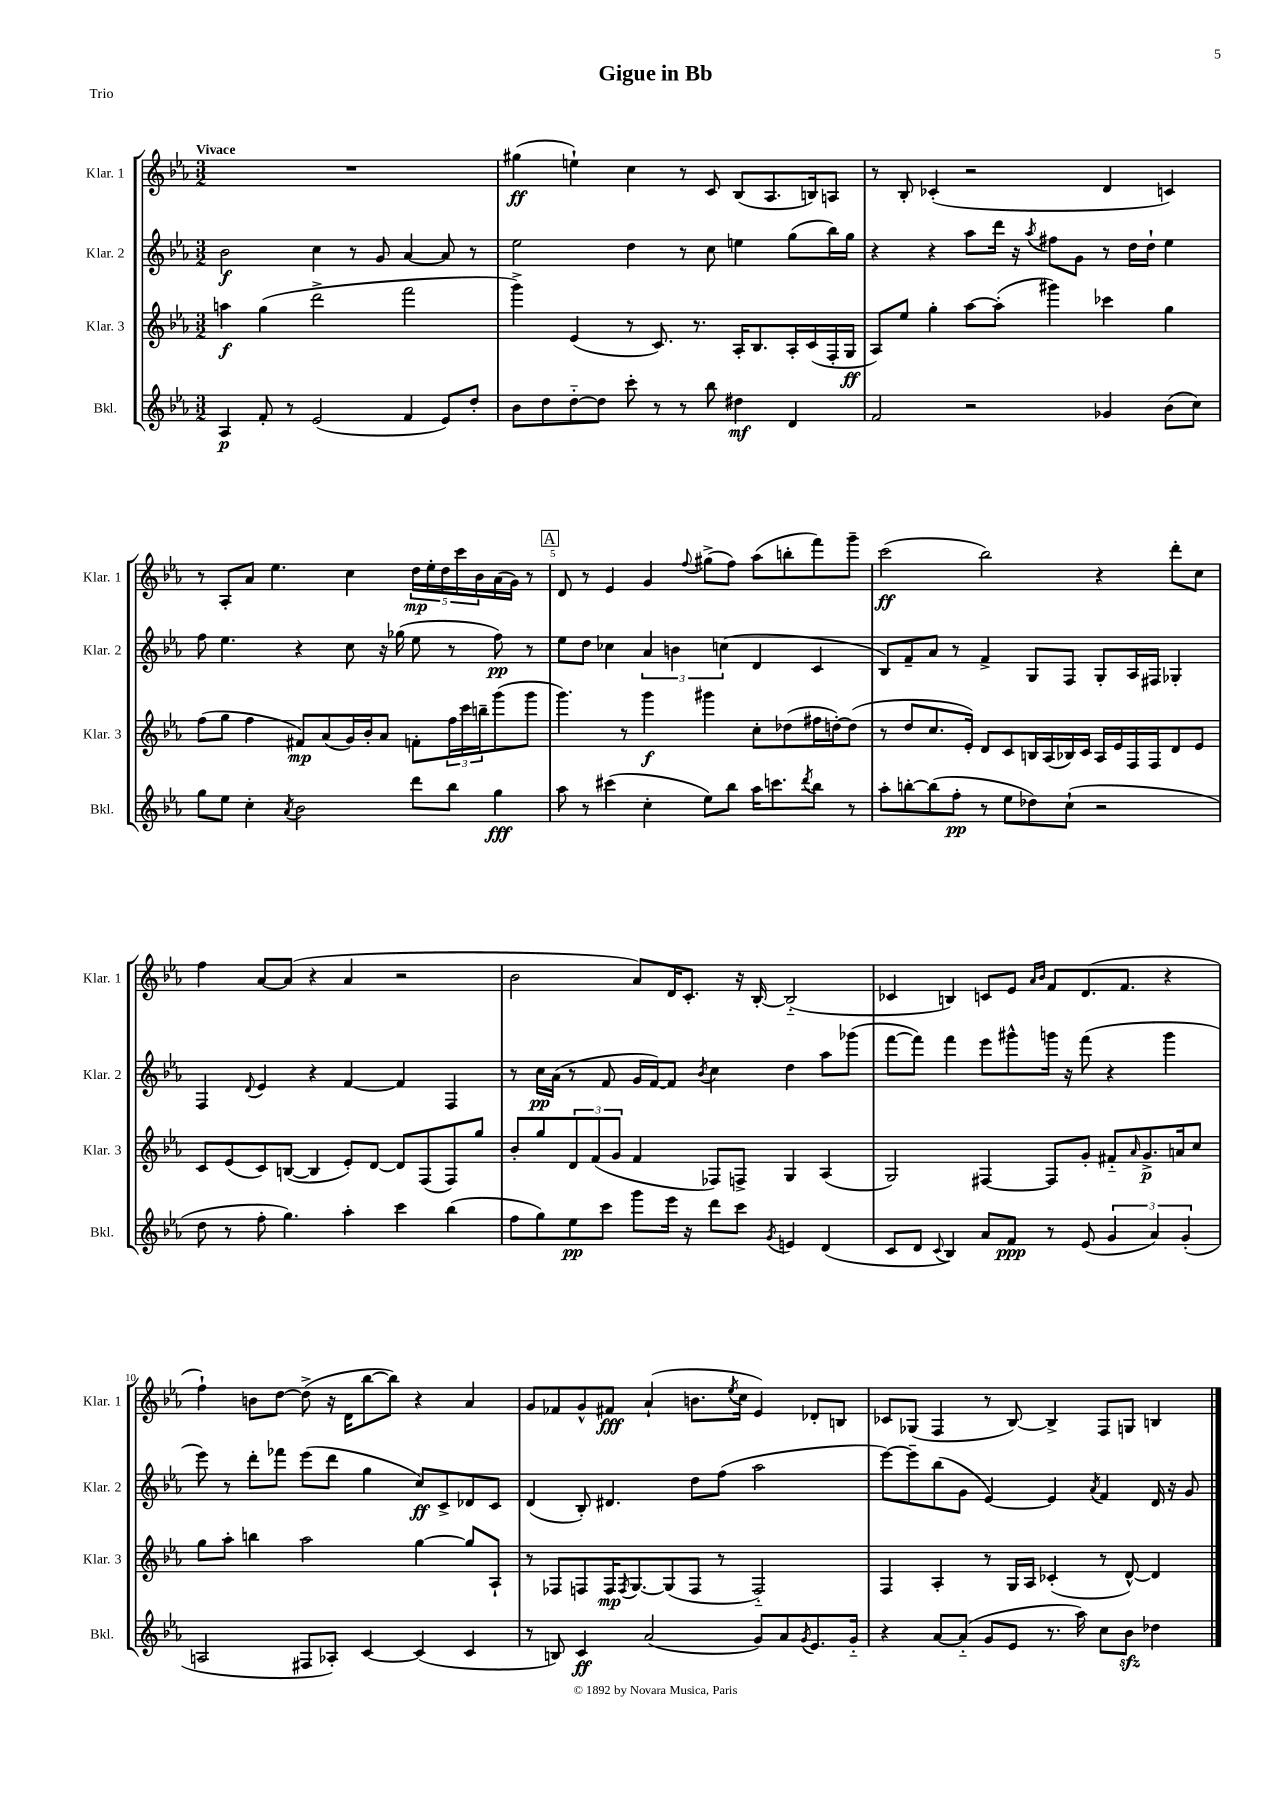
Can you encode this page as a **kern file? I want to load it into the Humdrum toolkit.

**kern	**kern	**kern	**kern
*staff4	*staff3	*staff2	*staff1
*clefG2	*clefG2	*clefG2	*clefG2
*k[b-e-a-]	*k[b-e-a-]	*k[b-e-a-]	*k[b-e-a-]
*M3/2	*M3/2	*M3/2	*M3/2
4A-	4aa	2b-	1.r
8f'	(4gg	.	.
8r	.	.	.
(2e-	2ddd^	4cc	.
.	.	8r	.
.	.	8g	.
4f	2fff	[4a-	.
8e-)	.	8a-]	.
8dd'	.	8r	.
=	=	=	=
8b-	4ggg^)	2ee-	(4gg#
8dd	.	.	.
[8dd'~	(4e-	.	4ee`)
8dd]	.	.	.
8ccc'	8r	4dd	4cc
8r	8.c)	.	.
8r	.	8r	8r
.	8.r	.	.
8bb-	.	8cc	8c
4dd#	16A-'	4ee	(8B-
.	8.B-	.	.
.	.	.	8.A-
4d	16A-'	(8gg	.
.	(16c	.	16B)
.	16F'	16bb-)	8A
.	16G	16gg	.
=	=	=	=
2f	8A-)	4r	8r
.	8ee-	.	8B-'
.	4gg'	4r	(4c-'
2r	[8aa-	8aa-	2r
.	(8aa-']	16ddd	.
.	.	16r	.
.	.	8qaa-	.
.	4ggg#)	8ff#	.
.	.	8g	.
4g-	4ccc-	8r	4d
.	.	16dd	.
.	.	16dd`	.
(8b-	4gg	4ee-	4c)
8cc)	.	.	.
=	=	=	=
8gg	(8ff	8ff	8r
8ee-	8gg	4.ee-	8A-'
4cc'	4ff	.	8a-
.	.	.	4.ee-
8qa-	.	.	.
2b-	8f#)	4r	.
.	(8a-	.	.
.	16g)	8cc	4cc
.	16b-'	.	.
.	8a-	16r	.
.	.	(16gg-	.
8ddd	8f'	8ee-	20dd
.	.	.	20ee-'
.	.	.	20dd
8bb-	24ff	8r	.
.	.	.	20ccc
.	24ccc	.	.
.	.	.	20b-
.	24bb~	.	.
4gg	(8ggg	8ff)	(16a-
.	.	.	16g)
.	8ggg	8r	8r
=	=	=	=
8aa-	4.ggg)	8ee-	8d
8r	.	8dd	8r
(4ccc#	.	4cc-	4e-
.	8r	.	.
4cc'	4ggg	6a-	4g
.	.	6b	.
.	.	.	8qqff
8ee-)	4ggg#	.	(8gg#^
.	.	(6cc	.
8bb-	.	.	8ff)
16aa-	8cc'	4d	(8aa-
8.ccc	.	.	.
.	(8dd-	.	8bb'
8qddd	.	.	.
8bb-	16ff#	4c	8fff)
.	[16dd')	.	.
8r	(8dd]	.	8ggg~
=	=	=	=
8aa-'	8r	8B-)	(2ccc
[8bb'	8dd	8f~	.
(8bb]	8.cc	8a-	.
8ff'	.	8r	.
.	16e-')	.	.
8r	8d	4f^	2bb-)
8ee-	8c	.	.
8dd-)	16B	8G	.
.	(16A-	.	.
(8cc`	16B-)	8F	.
.	16c	.	.
2r	16A-	8G'	4r
.	16e-	.	.
.	16F	16A-	.
.	16F	16F#	.
.	8d	4G-'	8ddd'
.	8e-	.	8cc
=	=	=	=
8dd	8c	4F	4ff
8r	(8e-	.	.
.	.	8qqd	.
8ff'	8c)	4e-	[8a-
4.gg)	([8B	.	(8a-]
.	4B]	4r	4r
4aa-'	8e-')	[4f	4a-
.	[8d	.	.
4ccc	8d]	4f]	2r
.	(8F	.	.
(4bb-	8F)	4F	.
.	8gg	.	.
=	=	=	=
8ff	8b-'	8r	2b-
8gg)	8gg	16cc	.
.	.	(16a-	.
8ee-	12d	8r	.
.	(12f	.	.
8ccc	.	8f	.
.	12g	.	.
8ggg	4f	16g	8a-)
.	.	[16f)	.
16eee-	.	8f]	16d
16r	.	.	8.c'
.	.	8qb-	.
8ddd	8F-)	4cc	.
8ccc	8F^	.	16r
.	.	.	[16B-'
8qg	.	.	.
4e	4G	4dd	(2B-'~]
(4d	(4A-	8aa-	.
.	.	(8ggg-	.
=	=	=	=
8c	2G)	[8fff	4c-
8d	.	8fff])	.
8qqc	.	.	.
4B-)	.	4fff	4B)
8a-	[4F#	8eee-	8c
8f	.	8ggg#^^	8e-
.	.	.	16qqa-
.	.	.	16qqb-
8r	8F#]	16ggg	8f
.	.	16r	.
(8e-	8g'	(8fff	(8.d
6g	8f#'~	4r	.
.	.	.	8.f
.	16qqa-	.	.
.	8.g^	.	.
6a-)	.	.	.
.	.	4ggg	4r
.	16a	.	.
(6g'	.	.	.
.	8cc	.	.
=	=	=	=
2A	8gg	8eee-)	4ff`)
.	8aa-'	8r	.
.	4bb	8ddd'	8b
.	.	8fff-	[8dd
8F#	2aa-	(8eee-	(8dd^]
8A-')	.	8ddd	16r
.	.	.	16d
[4c	.	4gg	[8bb-
.	.	.	8bb-])
(4c]	[4gg	8cc)	4r
.	.	8c^	.
4c	8gg]	8d-	4a-
.	8A-`	8c	.
=	=	=	=
8r	8r	(4d	8g
8B)	8F-	.	8f-
4c	8F	8B-')	8g^^
.	16F	4.d#	8f#
.	8qF	.	.
.	[8.G	.	.
(2a-	.	.	(4a-`
.	(8G]	.	.
.	8F	8dd	8.b
.	8r	(8ff	.
.	.	.	8qee-
.	.	.	16cc
8g)	2F'~)	2aa-	4e-)
8a-	.	.	.
8qg	.	.	.
8.e-	.	.	8d-'
.	.	.	8B
16g'~	.	.	.
=	=	=	=
4r	4F	[8eee-)	8c-
.	.	8eee-~]	(8G-
[8a-	4A-'	(8bb-	4F
(8a-'~]	.	8g	.
8g	8r	[4e-)	8r
8e-	16G	.	[8B-)
.	16A-	.	.
8.r	(4c-'	4e-]	4B-^]
16aa-)	.	.	.
.	.	8qa-	.
8cc	8r	4f	8F
8b-	[8d^^)	.	8G
4dd-	4d]	16d	4B
.	.	16r	.
.	.	8g	.
==	==	==	==
*-	*-	*-	*-
